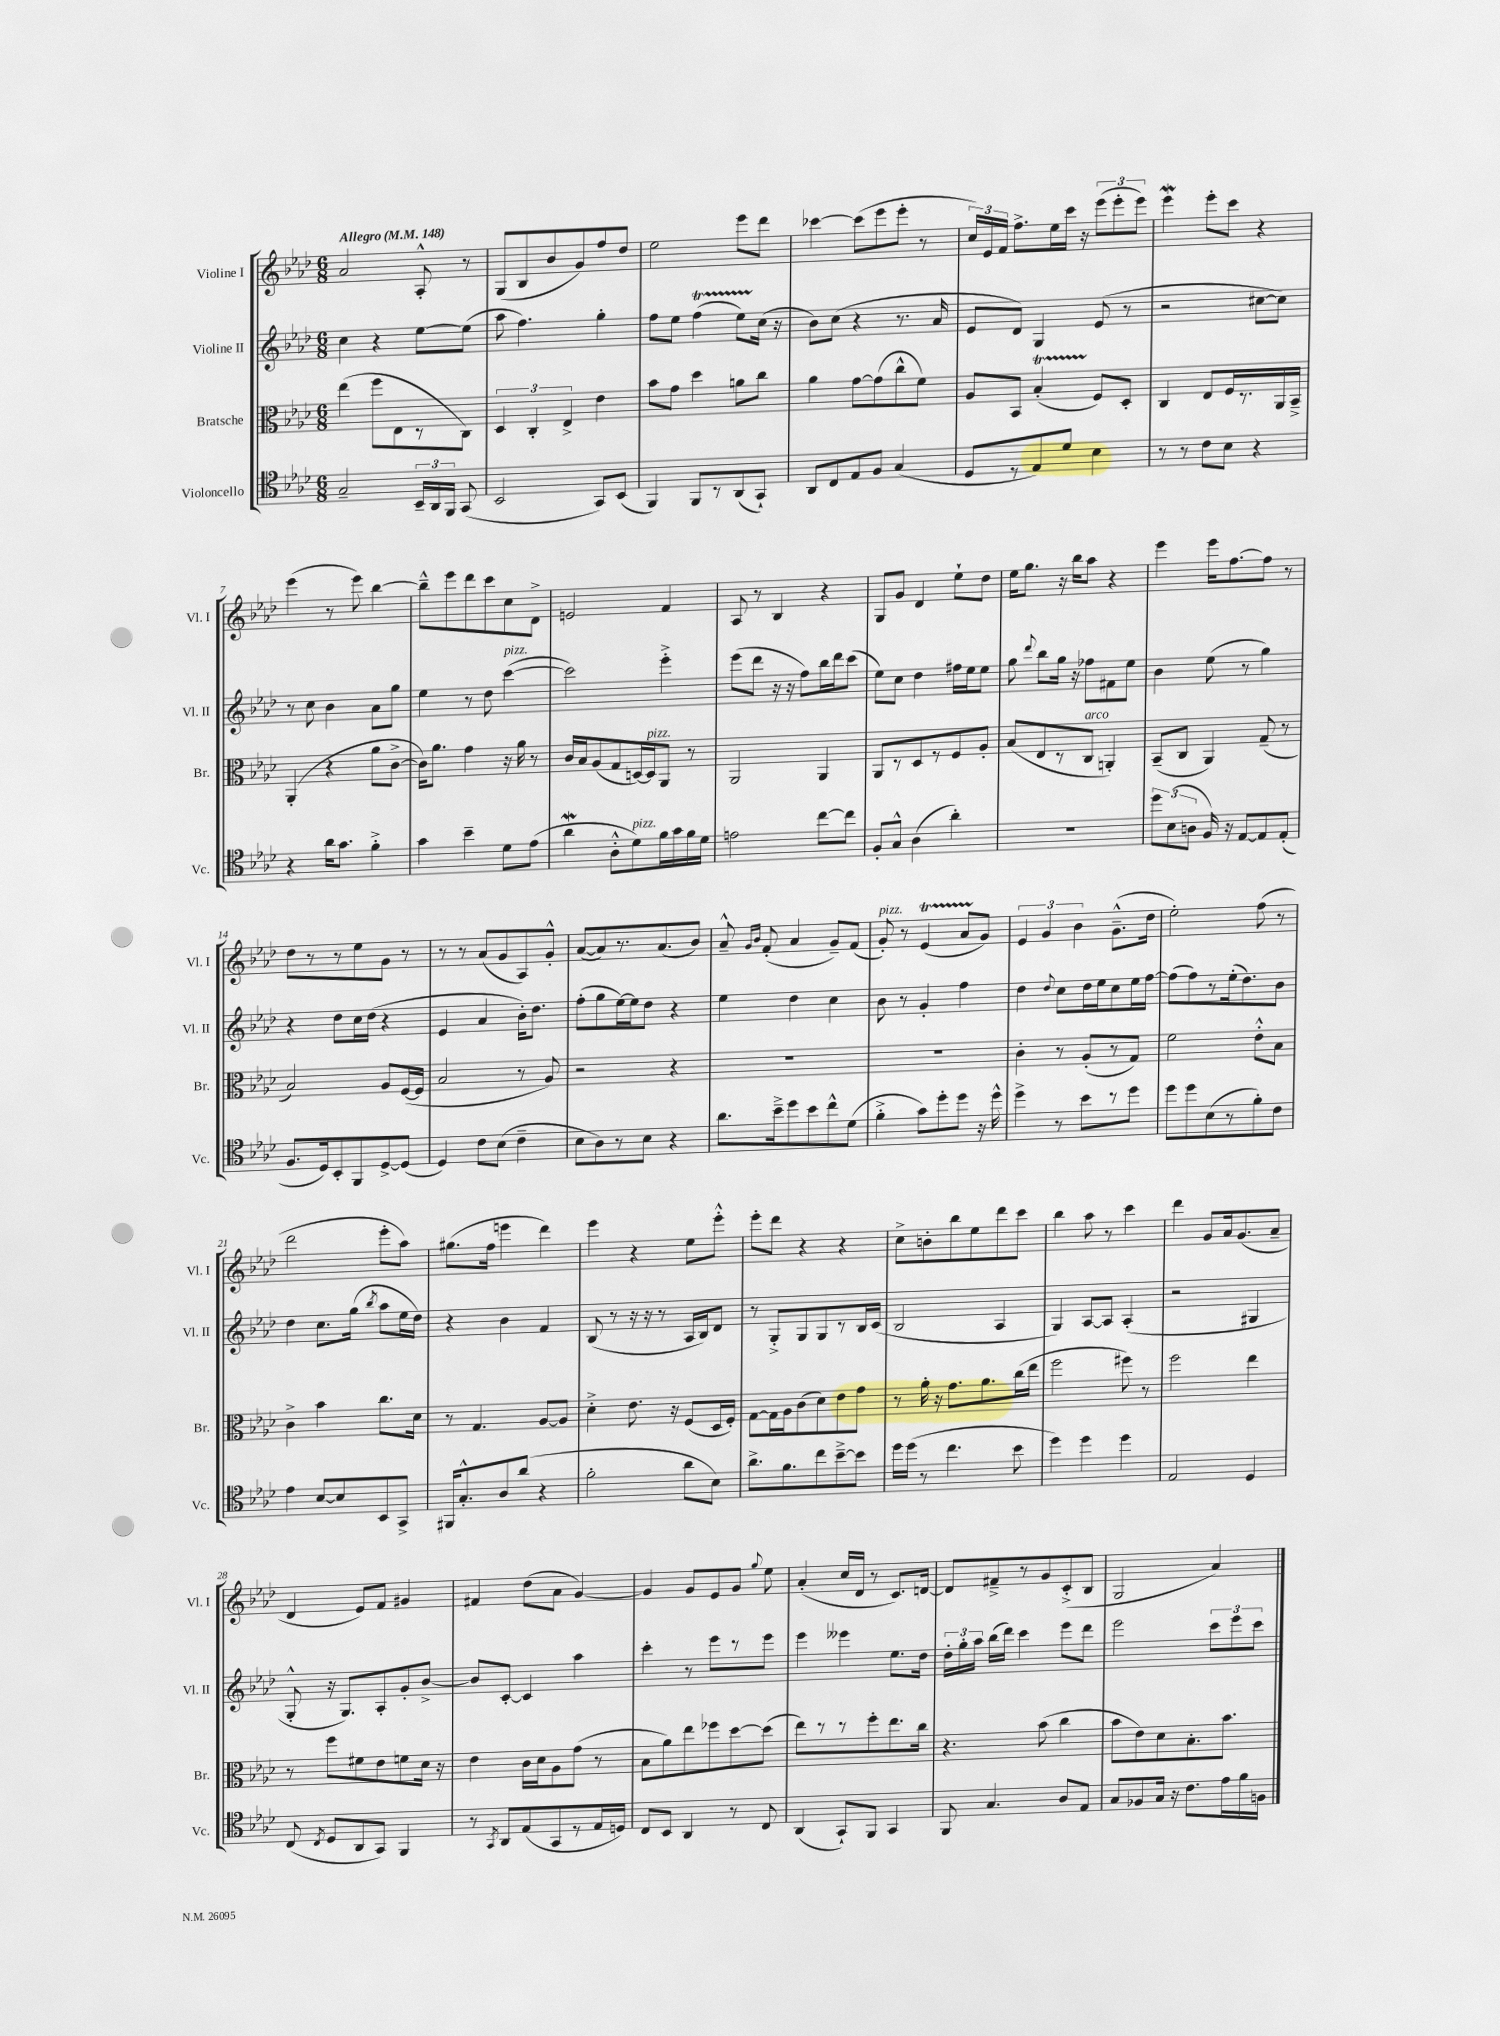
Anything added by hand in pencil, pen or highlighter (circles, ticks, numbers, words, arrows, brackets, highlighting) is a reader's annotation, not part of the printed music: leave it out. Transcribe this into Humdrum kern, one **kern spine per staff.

**kern	**kern	**kern	**kern
*staff4	*staff3	*staff2	*staff1
*clefC4	*clefC3	*clefG2	*clefG2
*k[b-e-a-d-]	*k[b-e-a-d-]	*k[b-e-a-d-]	*k[b-e-a-d-]
*M6/8	*M6/8	*M6/8	*M6/8
*MM148	*MM148	*MM148	*MM148
2G~/	(4ee-\	4cc\	2a-/
.	8ff\L	4r	.
.	8E-\	.	.
24BB-~/LL	8r	[8ee-\L	8A-'^^/
24AA-/	.	.	.
24FF/JJ	.	.	.
(8GG/	8C\J)	(8ee-\]J	8r
=	=	=	=
2BB-/	6D-/	8aa-\	(8G/L
.	.	4.ff\)	8B-/
.	6C'/	.	.
.	.	.	8b-/
.	6E-^/	.	.
.	.	.	8g/)
8GG/L)	4e-\	4gg'\	8ff/
(8BB-/J	.	.	8dd-/J
=	=	=	=
4FF/)	8b-\L	8ff\L	2ee-\
.	8g\J	8ee-\J	.
8FF/L	4dd-\	(4ff\	.
8r	.	.	.
(8AA-/	8a\L	8ee-\L)	8eee-\L
8GG`/J)	8cc\J	(16cc\Jk	8ddd-\J
.	.	16r	.
=	=	=	=
8AA-/L	4a-\	8b-\L)	[4ccc-\
8C/	.	(8cc\J	.
8E-/	[8g\L	4r	(8ccc-\]L
8F/J	(8g\]	.	8eee-\
(4G/	8cc^^\	8.r	8eee-'\J
.	8f\J)	.	8r
.	.	16a-/	.
=	=	=	=
8D-/L	8A-/L	8e-/L	24cc/LL)
.	.	.	24e-/
.	.	.	24f/JJ
8r	8BB-/J	8d-/J)	8.ff^\L
8E-/)	(4B-'/	4G/	.
.	.	.	16ee-\L
8d-/J	.	.	16ccc\JJ
.	.	.	16r
4B-\	8F/L)	(8e-/	(12eee-\L
.	.	.	12eee-'\
.	8D-'/J	8r	.
.	.	.	12eee-\J)
=	=	=	=
8r	4C/	2r	4eee-\
8r	.	.	.
8c\L	8E-/L	.	8eee-'\L
8B-\J	16F/L	.	8ccc\J
.	8.r	.	.
4r	.	[8cc#\L	4r
.	16AA-/	8cc#\]J)	.
.	16BB-~^/JJ	.	.
=	=	=	=
4r	(4AA-'/	8r	(4eee-\
.	.	8cc\	.
16a-\LK	4r	4b-\	8r
8.g\J	.	.	.
.	.	.	8eee-\)
4f'^\	8a-\L	8a-\L	[4bb-\
.	[8c^\J	8gg\J	.
=	=	=	=
4g\	16c\]LK)	4ee-\	8bb-~^^\]L
.	8.a-\J	.	.
.	.	.	8eee-\
4b-~\	4g\	8r	8ddd-\
.	.	8dd-\	8ccc\
8d-\L	16r	([4ccc\	8cc\
.	16a-\	.	.
(8e-\J	8r	.	8d-^\J
=	=	=	=
4a-\	16c/LL	2ccc\])	2e/
.	16B-/J	.	.
.	(8A-/	.	.
8A-'^^\L	8G/	.	.
8d-\)	[16D/L)	.	.
.	16D/]J	.	.
16f\L	8AA-/J	4eee-'^\	4f/
16g\	.	.	.
16f\	8r	.	.
16d-\JJ	.	.	.
=	=	=	=
2e\	2AA-/	(8eee-\L	8A-/
.	.	8ddd-\J	8r
.	.	16r	4B-/
.	.	16r	.
.	.	8ff\L)	.
[8cc\L	4AA-/	16bb-\L	4r
.	.	16ddd-\J	.
8cc\]J	.	(8ccc\J	.
=	=	=	=
8F'/L	8AA-/L	8ee-\L)	8G/L
8G^^/J	8r	8cc\J	8g/J
(4A-\	8D-/	4dd-\	4d-/
.	8r	.	.
4a-'\)	8F/	16ff#\LL	8ee-`\L
.	.	16ee-\J	.
.	8A-'/J	8ee-\J	8dd-\J
=	=	=	=
2.r	(8B-/L	8gg\	16ee-\LK
.	.	.	8.gg\J
.	.	8qqddd-/	.
.	8E-/	8bb-\L	.
.	8r	16gg\Jk	16r
.	.	16r	16bb-\LK
.	8C/J	8ff-\L	8aa-\J
.	4AA'/)	8f#\	4r
.	.	8ee-\J	.
=	=	=	=
12dd-\L	(8BB-~/L	4b-\	4eee-\
(12B-\	.	.	.
.	8C/J	.	.
12A\J	.	.	.
16F/)	4AA-/)	(8ee-\	16eee-\LK
16r	.	.	[8.ff\
[8E-/L	.	8r	.
8E-/]	(8G~/	4gg\)	8ff\]J
(8E-'/J	8r	.	8r
=	=	=	=
8.F/L	2B-/)	4r	8dd-\L
.	.	.	8r
16D-/k)	.	.	.
8BB-'/	.	8dd-\L	8r
8FF/	.	16cc\L	8ee-\
.	.	(16dd-\JJ	.
[8D-^/	8A-/L	4r	8g\J
(8D-/]J	([16F/L	.	8r
.	16F/]JJ	.	.
=	=	=	=
4D-/)	2B-/	4e-/	8r
.	.	.	8r
8c\L	.	4a-/	(8a-/L
(8B-\J	.	.	8g/
4c~\	8r	16b-'\LK)	8A-/)
.	.	8.dd-\J	.
.	8A-/)	.	8g'^^/J
=	=	=	=
8B-\L	2r	(8ff'\L	([8a-/L
8A-\)	.	8gg\	8a-/])
8r	.	[16ee-\L)	8.r
.	.	16ee-\]J	.
8B-\J	.	8dd-\J	.
.	.	.	(8.a-/
4r	4r	4r	.
.	.	.	8b-/J)
=	=	=	=
8.a-\L	2.r	4ee-\	8a-~^^/
.	.	.	16qqg/LL
.	.	.	16qqb-/JJ
.	.	.	(8f'/
16b-~^\k	.	.	.
8dd-\	.	4dd-\	4a-/
8b-\	.	.	.
8cc^^\	.	4cc\	8g~/L)
(8d-\J	.	.	(8f/J
=	=	=	=
4f'^\	2.r	8b-\	8g'/)
.	.	8r	8r
8g\L)	.	4g'/	(4e-/
8dd-'\	.	.	.
8dd-\J	.	4ff\	8a-/L
16r	.	.	8g/J)
16dd-^^\	.	.	.
=	=	=	=
4dd-^\	4c'\	4dd-\	6e-/
.	.	.	6g/
.	.	8qqdd-/	.
8r	8r	8cc\L	.
.	.	.	6b-\
8b-\L	(8A-'/L	16dd-\L	.
.	.	16ee-\J	.
8r	8r	8cc\	(8.g~^^\L
8dd-\J	8G/J)	16ee-\L	.
.	.	[16ff\JJ	16dd-\Jk
=	=	=	=
8dd-\L	2f\	(8ff\]L	2ee-'\)
8dd-\	.	8ff\)	.
(8B-\	.	8r	.
8r	.	(16ee-'\k	.
.	.	8.dd-\)	.
8f'\)	8e-'^^\L	.	(8ff\
8c\J	8B-\J	8b-\J	8r
=	=	=	=
4e-\	4c^\	4dd-\	2ddd-\
[8B-/L	4b-\	8.cc\L	.
8B-/]	.	.	.
.	.	(16gg\Jk	.
.	.	8qbb-/	.
8BB-/	8.cc\L	8aa-\L	8eee-'\L
8GG^/J	.	16ee-\L	8aa-\J)
.	16d-\Jk	16dd-\JJ)	.
=	=	=	=
16FF#/LK	8r	4r	(8.gg#\L
8.G'^^/	.	.	.
.	4.G/	.	.
.	.	.	16ff\Jk
8A-/	.	4b-\	4eee\
(8a-/J	.	.	.
4r	[8A-/L	4f/	4ddd-\)
.	8A-/]J	.	.
=	=	=	=
2f'\	4d-'^\	(8B-/	4eee-\
.	.	8r	.
.	8.e-\	16r	4r
.	.	16r	.
.	.	8r	.
.	16r	.	.
8a-\L	(8F/L	16A-/LL	8ee-\L
.	.	16B-/J)	.
8B-\J)	16D-/L	8d-/J	8eee-'^^\J
.	16F'/JJ)	.	.
=	=	=	=
8.a-^\L	[8G\L	8r	8eee-'\L
.	16G\]L	8G'^/L	8ddd-\J
8.f\	16A-\J	.	.
.	(8c\	8G/	4r
8cc\	8d-\)	8G/	.
[8b-~^\	8e-\	8r	4r
8b-\]J	8g\J	16B-/L	.
.	.	(16c/JJ	.
=	=	=	=
16dd-\LL	8r	2B-/	8cc^\L
(16dd-\JJ	.	.	.
8r	16a-'\	.	8b'\
.	16r	.	.
4.cc\	8.g\L	.	8bb-\
.	.	.	8ee-\
.	8.a-\	.	.
.	.	4A-/	8ddd-\
8b-\	(16cc\L	.	8ccc\J
.	16ee-\JJ	.	.
=	=	=	=
4dd-\)	2ff\	4G/)	4bb-\
4dd-\	.	[8A-/L	8aa-\
.	.	8A-/]J	8r
4dd-\	8ff#\)	(4A-'/	4ccc\
.	8r	.	.
=	=	=	=
2E-/	2ff\	2r	4ddd-\
.	.	.	8g/L
.	.	.	16a-/k
.	.	.	(8.g/
4D-/	4ee-\	4G#/	.
.	.	.	8a-~/J
=	=	=	=
(8C/	8r	8G'^^/	4d-/
8qC/	.	.	.
8D-/L	8ff\L	16r	.
.	.	8.G/L)	.
8AA-/	8f#\	.	8e-/L)
8GG/J)	8e-\	8A-'/	8f/J
4FF/	8f\	8g'/	4g#/
.	16d-\Jk	[8b-^/J	.
.	16r	.	.
=	=	=	=
8r	4e-\	8b-/]L	4f#/
8qGG/	.	.	.
8AA-/L	.	[8c'/J	.
(8E-/	16c\LL	4c/]	(8dd-\L
.	16d-\J	.	.
8GG/	8A-\	.	8a-\J
8r	(8g\J	4aa-\	[4g/)
16E-/L	8r	.	.
16D/JJ)	.	.	.
=	=	=	=
8C/L	8B-\L	4ccc'\	4g/]
8BB-/J	8a-\)	.	.
4AA-/	8ee-\	8r	8g/L
.	8ff-\	8eee-\L	8e-/
8r	[8dd-\	8r	8g/J
.	.	.	8qqgg/
8C/	(8dd-\]J	8eee-\J	8ee-\
=	=	=	=
(4AA-/	8ee-\L)	4eee-\	(4a-'/
.	8r	.	.
8GG`/L)	8r	4eee--\	16cc/LL
.	.	.	16d-/JJ
8FF/J	8ff'\	.	8r
4GG/	8.ee-\	8.ee-\L	8.c/L)
.	16cc\Jk	16dd-\Jk	[16d/Jk
=	=	=	=
8FF/	4.r	24dd-'\LL	8d/]L
.	.	24gg'\	.
.	.	24aa-\JJ	.
4.G/	.	(16bb-\LL	8f#~^/
.	.	16ddd-\JJ)	.
.	.	4ccc\	8r
.	(8b-\	.	8g/
8A-/L	4cc\	8eee-\L	(8c'^/
8E-/J	.	8ddd-\J	8B-/J
=	=	=	=
8G/L	8b-\L	2eee-\	2G/
8F-/	8e-\)	.	.
16G/Jk	8d-\	.	.
16r	.	.	.
8.c\L	8.B-'\	.	.
.	.	12ccc\L	4a-/)
16e-\L	8.b-\J	.	.
.	.	12eee-\	.
16f\	.	.	.
.	.	12ccc\J	.
16F\JJ	.	.	.
==	==	==	==
*-	*-	*-	*-
